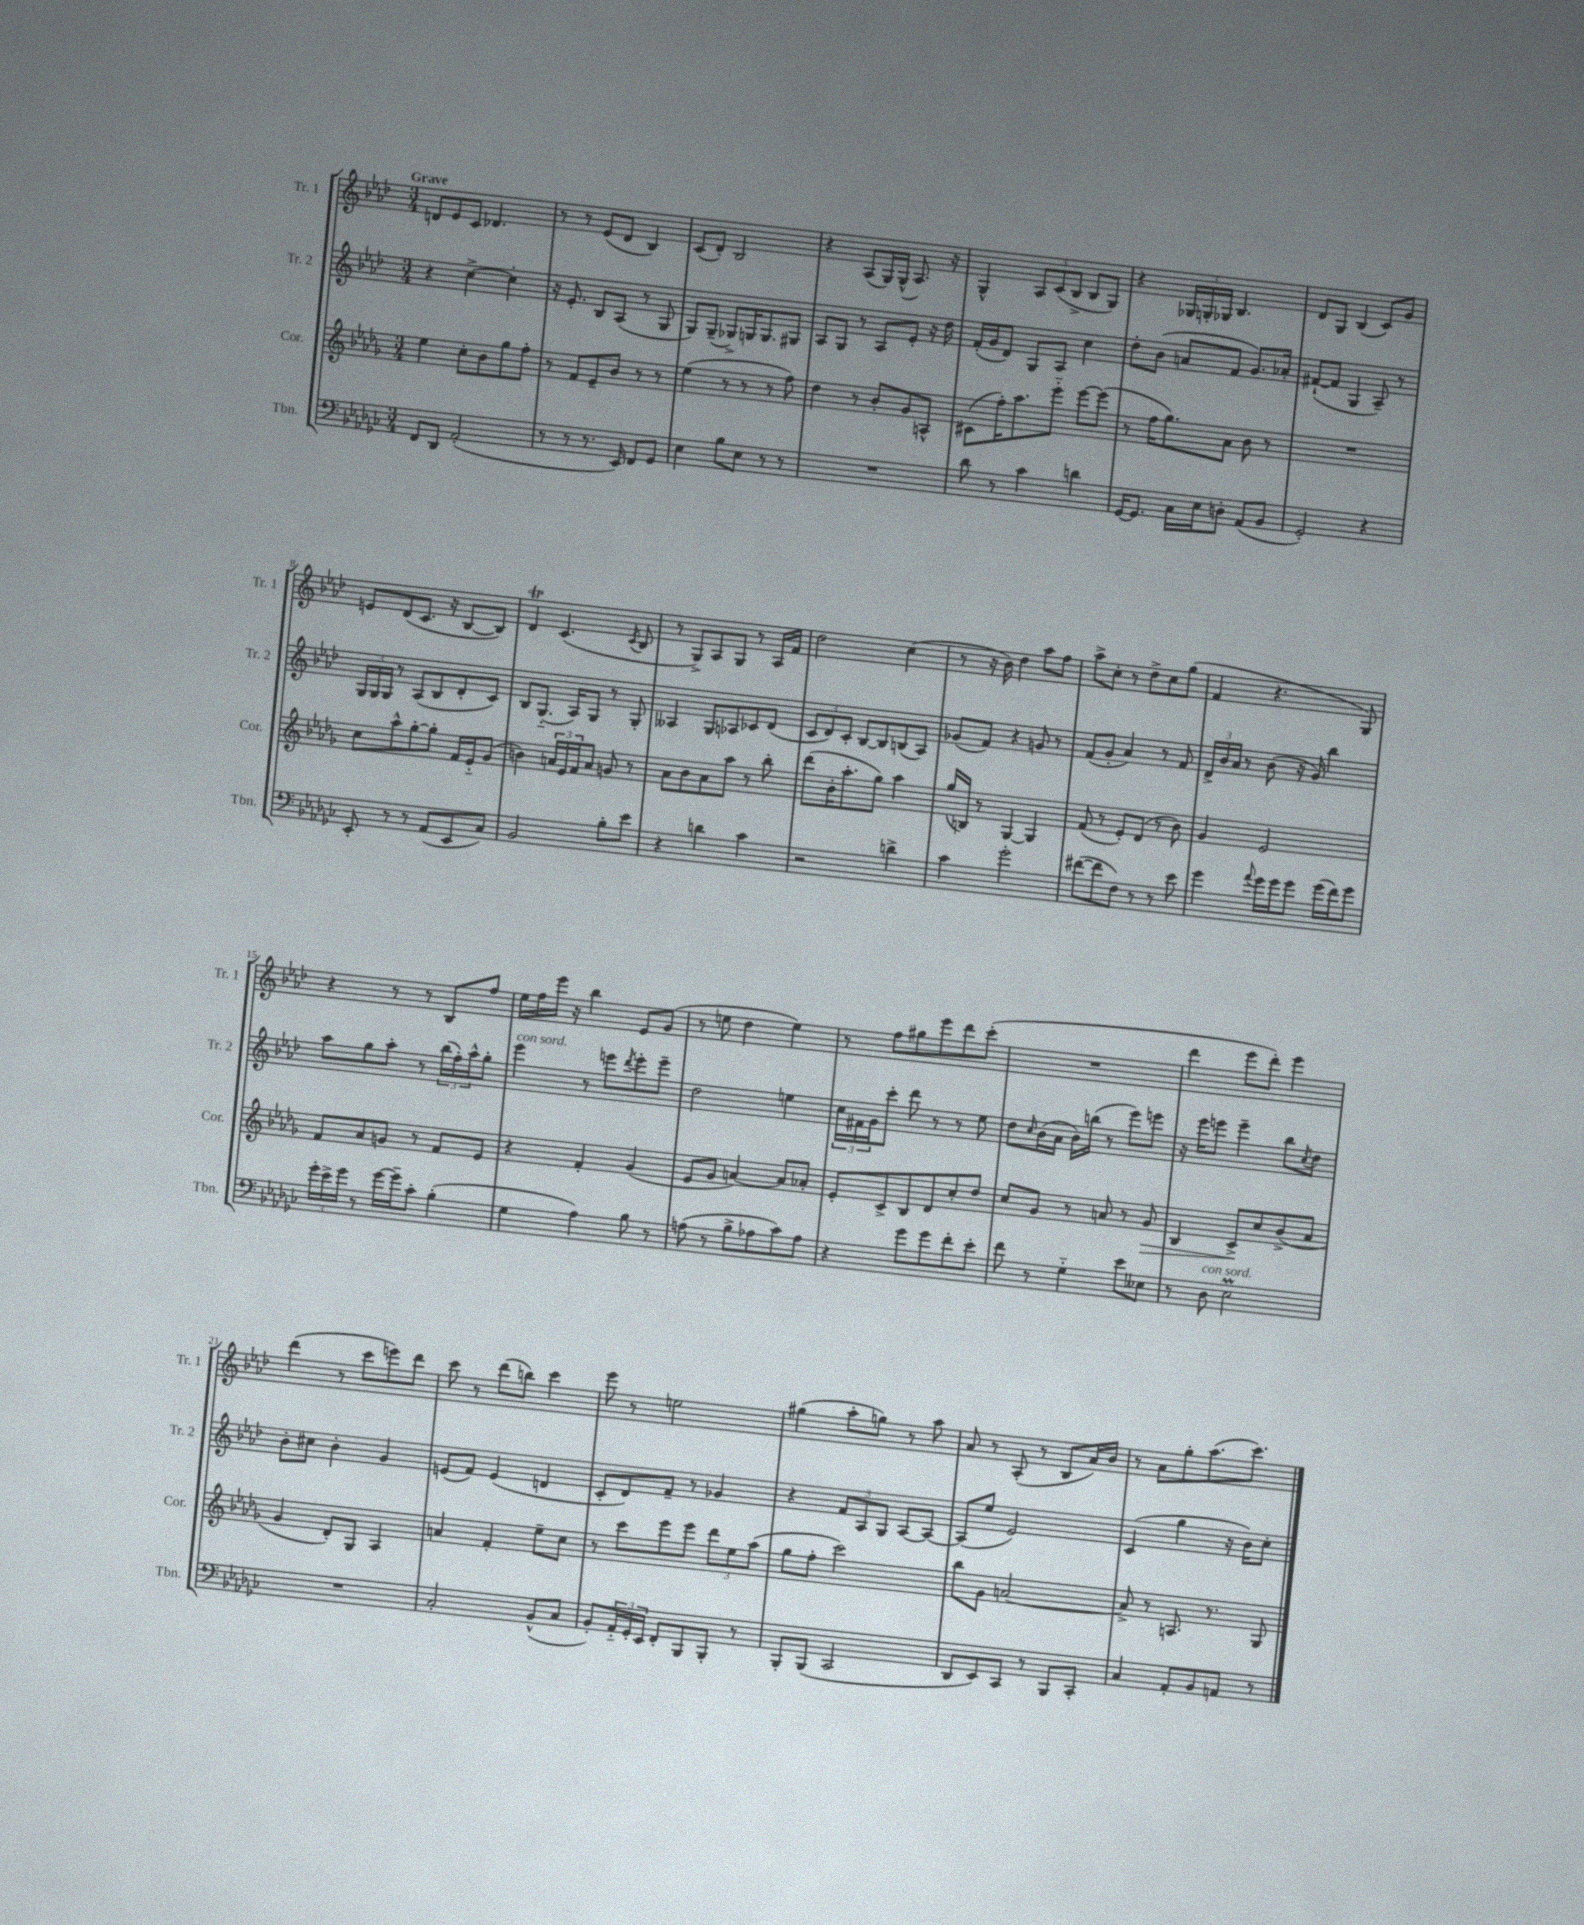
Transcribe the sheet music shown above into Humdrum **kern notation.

**kern	**kern	**dynam	**kern	**kern
*part4	*part3	*part3	*part2	*part1
*staff4	*staff3	*staff3	*staff2	*staff1
*I"Tbn.	*I"Cor.	*	*I"Tr. 2	*I"Tr. 1
*I'Tbn.	*I'Cor.	*	*I'Tr. 2	*I'Tr. 1
*clefF4	*clefG2	*	*clefG2	*clefG2
*k[b-e-a-d-g-c-]	*k[b-e-a-d-g-]	*	*k[b-e-a-d-]	*k[b-e-a-d-]
*M3/4	*M3/4	*	*M3/4	*M3/4
=1	=1	=1	=1	=1
!	!	!	!	!LO:TX:a:B:t=Grave
8FF/L	4ee-\	.	4r	8dn/L
8DD-/J	.	.	.	8e-/
(2AA-'/	8cc'\L	.	[4cc^\	8c/J
.	8b-\	.	.	4.d-X/
.	8gg-\	.	4cc'\]	.
.	8ff'\J	.	.	.
=2	=2	=2	=2	=2
8r	8r	.	16r	8r
.	.	.	8.e-'/	.
8r	8f/L	.	.	8r
8.r	8e-~/	.	8B-/L	(8e-/L
.	8b-/J	.	(8A-/J	8d-/J
16EE-/)	.	.	.	.
8FF/L	8r	.	8r	4B-/)
8GG-/J	8r	.	8G/	.
=3	=3	=3	=3	=3
4E-\	(4ee-\	.	8G/L)	(8c/L
.	.	.	(8G~/J	8d-'/J)
8B-\L	8r	.	8G-X^/L)	2B-/
8E-\J	8r	.	16Gn/K	.
.	.	.	8.G/	.
8r	8r	.	.	.
8r	8ff\)	.	8G#X/J	.
=4	=4	=4	=4	=4
2.r	4dd-\	.	8A-/L	4r
.	.	.	8G/J	.
.	8r	.	8r	(8A-/L
.	8b-'/L	.	8A-/L	16G/L)
.	.	.	.	(16G^^/JJ
.	8g-/	.	8e-'/J	8.A-/)
.	8An^^/J	.	16r	.
.	.	.	16dd-\	16r
=5	=5	=5	=5	=5
8d-\	(8c#X\L	.	(16f'/LL	4G^^/
.	.	.	16g/J	.
8r	16ff'\K)	.	8d-/J)	.
.	8.aa-\	.	.	.
4c-\	.	.	8G/L	12A-/L
.	.	.	.	(12c/
.	8eee-\J	.	8A-/J	.
.	.	.	.	12B-^/J
4dn\	[8eee-\L	.	4cc\	8B-/L
.	(8eee-\J]	.	.	8G/J)
=6	=6	=6	=6	=6
[16GG-/KL	8r	.	8dd-'\L	4r
8.GG-/J]	.	.	.	.
.	16ff\KL	.	(8b-\J	.
.	8.gg-\)	.	.	.
16C-\LL	.	.	8an/L	24G-X/LL
.	.	.	.	24Gn'/
16E-\J	.	.	.	.
.	.	.	.	24G-X/JJ
8Dn'\J	8a-\J	.	8f/J	4.B-/
(8AA-/L	8b-\	.	8.g/L)	.
8BB-/J	8r	.	.	.
.	.	.	16a-X'/Jk	.
=7	=7	=7	=7	=7
2GG-'/)	2.r	.	([8f#X`/L	8d-/L
.	.	.	8f#/J]	8G/J
.	.	.	4G/	(4B-/
4r	.	.	8A-~/)	8c/L)
.	.	.	8r	8g/J
!!LO:LB:g=z
=8	=8	=8	=8	=8
8EE-'/	8cc\L	.	24G/LL	8en/L
.	.	.	24G/	.
.	.	.	24G/JJ	.
8r	8aa-^^\	.	8r	(8d-/
8r	[8gg-'\	.	(8A-/L	8.c/J
(8AA-/L	8gg-'\J]	.	8B-/	.
.	.	.	.	16r
8EE-/	16f/LL	.	8d-'/	[8B-/L
.	16e-/J	.	.	.
8C-/J)	(8g-/J	.	8c/J)	8B-/J])
=9	=9	=9	=9	=9
2BB-/	4bn\)	.	8B-/L	4d-T/
.	.	.	(8.G/J	.
.	24an/LL	.	.	(4.c/
.	24e-/	.	.	.
.	.	.	16A-/KL)	.
.	24f/J	.	.	.
.	8a/J	.	8G/J	.
8B-'\L	8gn/	.	8r	.
.	.	.	.	8qc/
8e-\J	8r	.	8G'/	8B-/
=10	=10	=10	=10	=10
4r	8a-\L	.	4A--X/	8r
.	8b-\	.	.	8G^/L)
4dn\	8a-\	.	8G/L	8A-/
.	8aa-\J	.	8A-X/	8G/J
4c-\	8r	.	8c-X/	8r
.	8bb-'\	.	(8d-/J	16A-/LL
.	.	.	.	16f/JJ
=11	=11	=11	=11	=11
2r	(8ddd-\L	.	12c/L	2dd-\
.	.	.	12d-/)	.
.	16b-'\K	.	.	.
.	.	.	12c'/J	.
.	8.aa-'\	.	.	.
.	.	.	[8B-/L	.
.	8gg-\J)	.	8B-/]	.
4dn^\	4aa-\	.	(8Bn/	(4cc\
.	.	.	8A-/J)	.
=12	=12	=12	=12	=12
4c-\	(16gg-/LL	.	(8g-X/L	8r
.	16Bn/JJ)	.	.	.
.	8r	.	8f/J)	16r
.	.	.	.	16b-\)
2g-'\	[4G-/	.	4r	4dd-\
.	4G-/]	.	8gn/	8aa-\L
.	.	.	8r	8ff\J
=13	=13	=13	=13	=13
([8f#X\L	(8f/	.	(8f/L	8aa-^\L
8f#\]	8r	.	8g'/J	8cc'\J
8F\J)	8e-'/L)	.	4a-/)	8r
8r	(8d-/J	.	.	8dd-^\L
8r	8r	.	8r	8cc\
8e-\	8b-\)	.	8f/	(8gg\J
=14	=14	=14	=14	=14
4g-\	4g-/	.	24d-^/LL	4f/
.	.	.	24b-/	.
.	.	.	24a-/JJ	.
.	.	.	8r	.
8qqa-/	.	.	.	.
16g-\LL	2e-/	.	(8b-\	4.r
16g-\J	.	.	.	.
8g-\J	.	.	16r	.
.	.	.	16g/)	.
(16g-\LL	.	.	4bb-\	.
16f\J)	.	.	.	.
8g-\J	.	.	.	8G/)
!!LO:LB:g=z
=15	=15	=15	=15	=15
24g-'\LL	8f/L	.	8aa-\L	4r
24e-^\	.	.	.	.
24g-\JJ	.	.	.	.
8r	8a-/	.	8gg\	.
[16g-\LL	8gn/J	.	8aa-'\J	8r
16g-~\J]	.	.	.	.
8c-'\J	8r	.	8r	8r
(4B-'\	8f/L	.	(24bb-\LL	8B-/L
.	.	.	24ff'\)	.
.	.	.	24aa-^^\J	.
.	8e-/J	.	8gg'\J	8ff/J
=16	=16	=16	=16	=16
!	!	!	!LO:TX:a:i:t=con sord.	!
4G-\	4r	.	4eee-\	16ee-\LL
.	.	.	.	16ff\
.	.	.	.	16eee-\JJ
.	.	.	.	16r
4A-\)	4f'/	.	8r	4bb-\
.	.	.	8eeen\L	.
.	.	.	8qddd-/	.
8B-\	(4g-/	.	8eee'\	8e-/L
8r	.	.	8eee~\J	(8g/J
=17	=17	=17	=17	=17
(8An\	8e-/L	.	2dd-\	8r
8r	8g-/J	.	.	8een\
8B-^\L	[4an/)	.	.	4dd-\
8A-X\	.	.	.	.
8c-\)	8a/L]	.	4een\	4ee\)
8A-\J	8a-X'/J	.	.	.
=18	=18	=18	=18	=18
4r	8e-'/L	.	24cc\LL	8r
.	.	.	24f#X\	.
.	.	.	24g\J	.
.	8c^/	.	8ccc'\J	8ff\L
8g-\L	8B-/	.	8ddd-\	8gg#X\
8g-\	8d-/	.	8r	8eee-\
8f'\	8cc'/	.	8r	8ddd-\
8e-'\J	8dd-/J	.	8ee-\	(8ccc'\J
=19	=19	=19	=19	=19
8f\	8cc/L	.	8dd-\L	2.r
.	.	.	16qqcc/	.
8r	8g-/J	.	(16b-\L	.
.	.	.	16a-\JJ	.
4G-\	8r	.	16b-\LL)	.
.	.	.	(16bbn\JJ	.
.	8an/	.	8r	.
8e-\L	8r	.	8eee-\L)	.
!	!	!LO:HP:b	!	!
8E--X\J	8g-/	>	8eeen\J	.
=20	=20	=20	=20	=20
8r	4B-/	.	16r	4ddd-\
.	.	.	16eee-\KL	.
!LO:TX:a:i:t=con sord.	!	!	!	!
8D-\	.	.	8eeen\J	.
2E-M\	8c^/L	.	4eee~\	8eee-\L
.	8cc/	]	.	8ddd-'\J)
.	(8b-^/	.	8bb-\L	4eee-\
.	.	.	8qcc/	.
.	8a-/J	.	8dd-\J	.
!!LO:LB:g=z
=21	=21	=21	=21	=21
2.r	4g-/	.	8b-'\L	(4ddd-\
.	.	.	8cc#X\J	.
.	8d-'/L)	.	4b-'\	8r
.	8G-/J	.	.	8ccc\L
.	4A-/	.	4g/	8eeen\)
.	.	.	.	8ddd-\J
=22	=22	=22	=22	=22
2C-'/	4an/	.	(8en/L	8ccc\
.	.	.	8f/J)	8r
.	4f'/	.	(4e/	(8ddd-\L
.	.	.	.	8bbn\J)
(8BB-^^/L	8ee-~\L	.	4dn/	4ccc\
8C-/J	8cc\J	.	.	.
=23	=23	=23	=23	=23
8BB-'/L)	8r	.	8c'/L	8eee-\
24AA-/L	8ccc\L	.	8d-/)	8r
24GG-'/	.	.	.	.
24EE-/JJ	.	.	.	.
8FF'/L	8eee-\	.	8f~/J	2een\
8BBB-/	8eee-\J	.	8r	.
8BBB-'/J	12ddd-\L	.	4g-X/	.
.	12ee-\	.	.	.
8r	.	.	.	.
.	(12aa-\J	.	.	.
=24	=24	=24	=24	=24
8BBB-'/L	8gg-\L	.	4r	(4gg#X\
(8BBB-/J	8ff'\J	.	.	.
2CC-/	2ccc\)	.	12f/L	8aa-'\L
.	.	.	12A-/	.
.	.	.	.	8ggn\J)
.	.	.	12G/J	.
.	.	.	[8A-/L	8r
.	.	.	8A-/J_	8aa-\
=25	=25	=25	=25	=25
8DD-/L	8bb-\L	.	(8A-/L]	8a-/
8EE-/)	8g-\J	.	8ee-/J	8r
8CC-/J	[2an/	.	2e-/)	(8A-'/
8r	.	.	.	8r
8BBB-/L	.	.	.	8B-/L
8CC-'/J	.	.	.	16a-/L)
.	.	.	.	16b-/JJ
=26	=26	=26	=26	=26
4C-/	8a^/]	.	(4c/	8r
.	8r	.	.	8a-\L
8AA-'/L	8.An/	.	4gg\	8gg'\
8BB-/	.	.	.	(8.aa-\
.	8.r	.	.	.
8AAn/J	.	.	16r	.
.	.	.	16b-\KL)	8.ccc\J)
8r	8G-/	.	8cc'\J	.
==	==	==	==	==
*-	*-	*-	*-	*-
